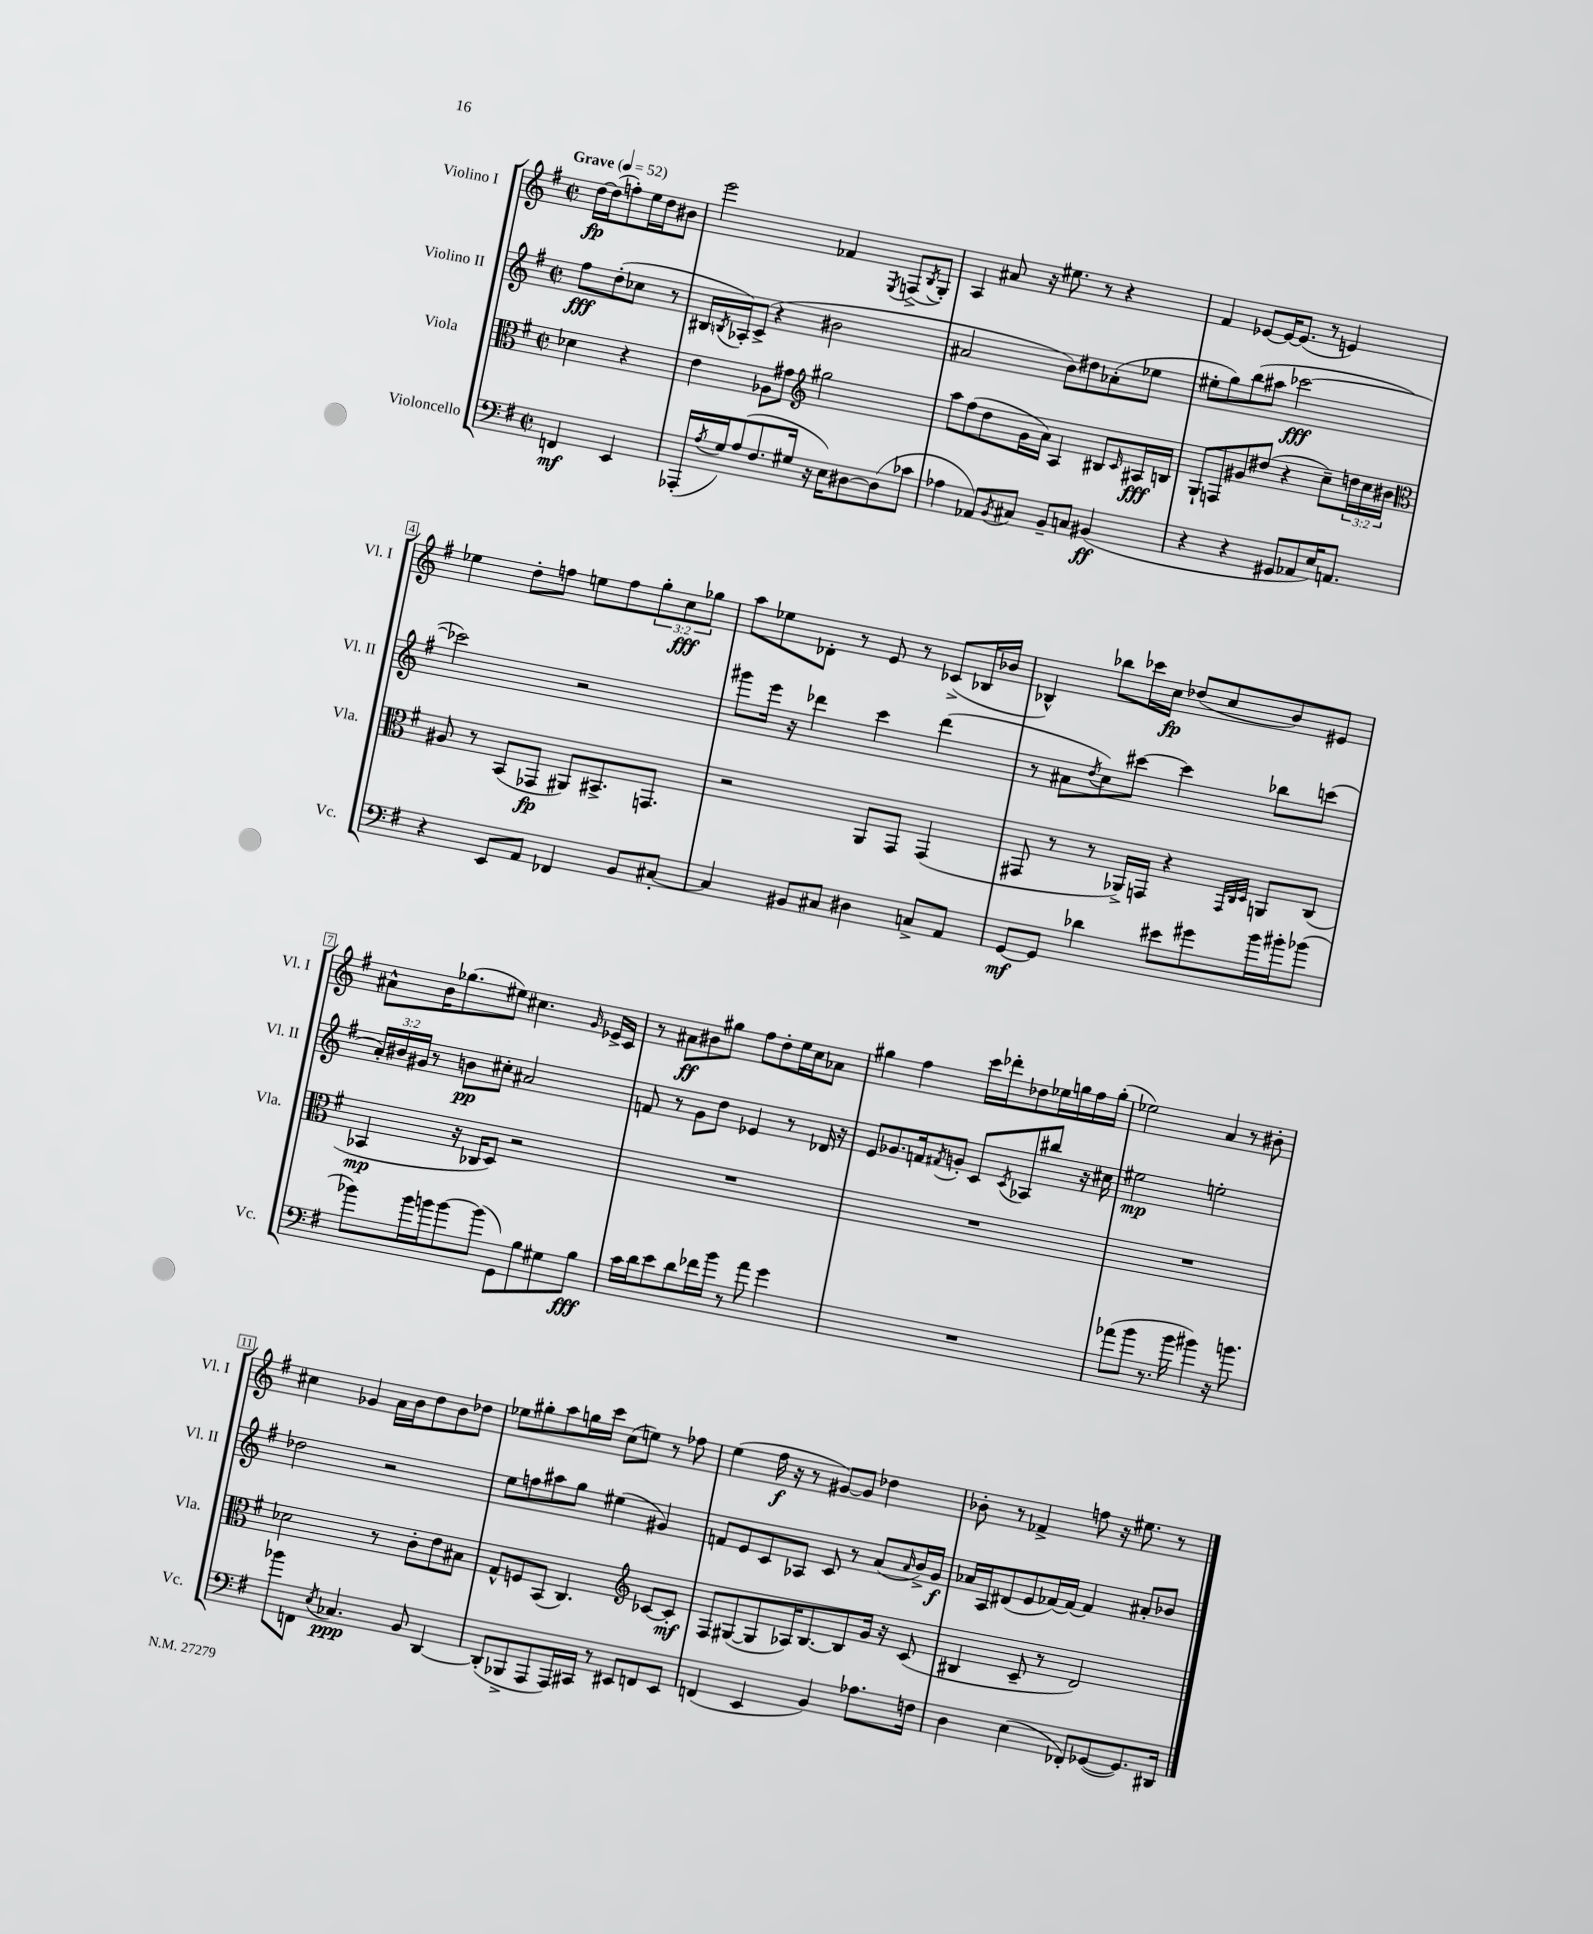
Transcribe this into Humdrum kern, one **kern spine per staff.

**kern	**dynam	**kern	**dynam	**kern	**dynam	**kern	**dynam
*part4	*part4	*part3	*part3	*part2	*part2	*part1	*part1
*staff4	*staff4	*staff3	*staff3	*staff2	*staff2	*staff1	*staff1
*I"Violoncello	*	*I"Viola	*	*I"Violino II	*	*I"Violino I	*
*I'Vc.	*	*I'Vla.	*	*I'Vl. II	*	*I'Vl. I	*
*clefF4	*	*clefC3	*	*clefG2	*	*clefG2	*
*k[f#]	*	*k[f#]	*	*k[f#]	*	*k[f#]	*
*M2/2	*	*M2/2	*	*M2/2	*	*M2/2	*
*met(c|)	*	*met(c|)	*	*met(c|)	*	*met(c|)	*
*MM52	*	*MM52	*	*MM52	*	*MM52	*
=	=	=	=	=	=	=	=
!	!	!	!	!	!	!LO:TX:a:B:t=Grave	!
4FFn/	mf	4d-X\	.	8ff#\L	fff	[16dd\LL	fp
.	.	.	.	.	.	(16dd\J]	.
.	.	.	.	(8dd'\	.	8ffn'\)	.
4EE/	.	4r	.	8cc-X\J	.	16ee\L	.
.	.	.	.	.	.	16dd\J	.
.	.	.	.	8r	.	8b#X\J	.
=1	=1	=1	=1	=1	=1	=1	=1
(16AAA-X'/LL	.	4e\	.	16B#X/LL	.	2eee\	.
8qA/	.	.	.	8qBn/	.	.	.
16G/J)	.	.	.	16A-X'/J)	.	.	.
(8A/	.	.	.	(8c^/J	.	.	.
8.F#/	.	8A-X\L	.	4r	.	.	.
.	.	8g#X\J	.	.	.	.	.
16G#X/Jk	.	.	.	.	.	.	.
*	*	*clefG2	*	*	*	*	*
16r	.	2gg#X\	.	2b#X\	.	4f-X/	.
16E\KL)	.	.	.	.	.	.	.
[8D#X\	.	.	.	.	.	.	.
.	.	.	.	.	.	8qE/	.
(8D#\]	.	.	.	.	.	(8Fn^/L	.
.	.	.	.	.	.	8qB/	.
8c-X\J	.	.	.	.	.	8G'/J)	.
=2	=2	=2	=2	=2	=2	=2	=2
4A-X\	.	8aa\L	.	2a#X/	.	4A/	.
.	.	(8ff#\	.	.	.	.	.
8AA-X/L)	.	8dd\	.	.	.	8a#X/	.
8qBB/	.	.	.	.	.	.	.
8C#X/J	.	16g\L	.	.	.	16r	.
.	.	16a\JJ)	.	.	.	8.ee#X\	.
8BB~/L	.	4A/	.	8b\L)	.	.	.
8Cn/J	.	.	.	8dd#X\	.	8r	.
(4BB#X/	ff	8B#X/L	.	(8a-X'\	.	4r	.
.	.	16qqc/	.	.	.	.	.
.	.	16A#X/L	fff	8ee-X\J	.	.	.
.	.	16Bn/JJ	.	.	.	.	.
=3	=3	=3	=3	=3	=3	=3	=3
4r	.	8G`/L	.	8ee#X'\L	.	4f#/	.
.	.	8Fn/	.	8gg\)	.	.	.
4r	.	8g#X/	.	(8bb\	.	[8e-X/L	.
.	.	(8dd#X/J	.	8aa#X\J	.	16e-/K_	.
.	.	.	.	.	.	(8.e-/J]	.
8GG#X/L	.	4r	.	[2ccc-X\	fff	.	.
8AA-X/	.	.	.	.	.	8r	.
16E/K)	.	8cc~\L)	.	.	.	4en/)	.
8.AAn/J	.	.	.	.	.	.	.
.	.	24ddn\L	.	.	.	.	.
.	.	24cc\	.	.	.	.	.
.	.	24b#X\JJ	.	.	.	.	.
!!LO:LB:g=z
=4	=4	=4	=4	=4	=4	=4	=4
*	*	*clefC3	*	*	*	*	*
4r	.	8A#X/	.	2ccc-X\])	.	4ee-X\	.
.	.	8r	.	.	.	.	.
8EE/L	.	(8BB/L	.	.	.	8dd'\L	.
8AA/J	.	8GG-X/J	fp	.	.	8ffn\J	.
4FF-X/	.	8AA#X/L)	.	2r	.	8een\L	.
.	.	8.BB#X^/	.	.	.	8ff\	.
8BB/L	.	.	.	.	.	12gg'\	.
.	.	8.GGn/J	.	.	.	.	.
.	.	.	.	.	.	12cc\	fff
[8C#X'/J	.	.	.	.	.	.	.
.	.	.	.	.	.	12gg-X\J	.
=5	=5	=5	=5	=5	=5	=5	=5
4C#/]	.	2r	.	8ggg#X\L	.	8aa\L	.
.	.	.	.	16eee\Jk	.	8ee-X\	.
.	.	.	.	16r	.	.	.
8BB#X/L	.	.	.	4ddd-X\	.	8d-X'\J	.
8C#X/J	.	.	.	.	.	8r	.
4D#X\	.	8AA/L	.	4ccc\	.	8e/	.
.	.	8GG/J	.	.	.	8r	.
8Cn^/L	.	(4GG/	.	(4ddd-\	.	(8c-X^/L	.
8AA/J	.	.	.	.	.	16B-X/L	.
.	.	.	.	.	.	16b-X/JJ	.
=6	=6	=6	=6	=6	=6	=6	=6
[8GG/L	mf	8GG#X/	.	8r	.	4B-X^^/)	.
8GG/J]	.	8r	.	8a#X\L	.	.	.
.	.	.	.	8qdd/	.	.	.
4d-X\	.	8r	.	8cc\)	.	8bb-X\L	.
.	.	16AA-X^/LL)	.	[8ccc#X\J	.	16ccc-X\L	.
.	.	16GGn/JJ	.	.	.	16cc\JJ	fp
8e#X\L	.	4r	.	4ccc#\]	.	(8dd-X/L	.
8g#X\	.	.	.	.	.	8cc/	.
.	.	32qqGG/LLL	.	.	.	.	.
.	.	32qqC/	.	.	.	.	.
.	.	32qqD/JJJ	.	.	.	.	.
16b\L	.	8AAn/L	.	8bb-X\L	.	8b/)	.
16b#X'\J	.	.	.	.	.	.	.
(8b-X\J	.	(8C/J	.	(8cccn\J	.	8e#X/J	.
!!LO:LB:g=z
=7	=7	=7	=7	=7	=7	=7	=7
8b-X\L)	.	4BB-X/	mp	24a'/LL)	.	8a#X^^\L	.
.	.	.	.	24b#X/	.	.	.
.	.	.	.	24g#X/JJ	.	.	.
16b-\L	.	.	.	8r	.	16b\K	.
16bn\J	.	.	.	.	.	(8.gg-X\	.
[8b\	.	16r	.	8bn\L	pp	.	.
.	.	16C-X/KL	.	.	.	.	.
(8b\J]	.	8D/J)	.	8cc#X'\J	.	8ee#X\J)	.
8GG\L)	.	2r	.	2a#X/	.	4.cc#X\	.
8B\	.	.	.	.	.	.	.
8G#X\	.	.	.	.	.	.	.
.	.	.	.	.	.	16qqg/	.
8B\J	fff	.	.	.	.	16e-X^/LL	.
.	.	.	.	.	.	16c/JJ	.
=8	=8	=8	=8	=8	=8	=8	=8
16c\LL	.	1r	.	8fn/	.	8r	.
16d\J	.	.	.	.	.	.	.
8e\	.	.	.	8r	.	8a#X\L	ff
8d\	.	.	.	8g\L	.	8b#X\	.
16f-X\L	.	.	.	8dd\J	.	8gg#X\J	.
16b\JJ	.	.	.	.	.	.	.
8r	.	.	.	4e-X/	.	8ff#\L	.
8a\	.	.	.	.	.	8dd'\	.
4g\	.	.	.	8r	.	16ee\L	.
.	.	.	.	.	.	16cc\J	.
.	.	.	.	16d-X/	.	8a-X\J	.
.	.	.	.	16r	.	.	.
=9	=9	=9	=9	=9	=9	=9	=9
1r	.	1r	.	8e/L	.	4gg#X\	.
.	.	.	.	8.g-X/	.	.	.
.	.	.	.	.	.	4ff#\	.
.	.	.	.	16fn/k	.	.	.
.	.	.	.	8qf#X/	.	.	.
.	.	.	.	8gn'/J	.	.	.
.	.	.	.	8c/L	.	16ccc\LL	.
.	.	.	.	.	.	16ddd-X'\J	.
.	.	.	.	8qc/	.	.	.
.	.	.	.	8A-X/	.	8dd-X\	.
.	.	.	.	8bb#X/J	.	16ee-X\L	.
.	.	.	.	.	.	16ggn\	.
.	.	.	.	16r	.	16ff#\	.
.	.	.	.	16cc#X\	.	(16gg'\JJ	.
=10	=10	=10	=10	=10	=10	=10	=10
(8a-X\L	.	1r	.	2ee#X\	mp	2ee-X\)	.
8b\J	.	.	.	.	.	.	.
8.r	.	.	.	.	.	.	.
16b\	.	.	.	.	.	.	.
4b#X\)	.	.	.	2een'\	.	4a/	.
16r	.	.	.	.	.	8r	.
8.bn\	.	.	.	.	.	.	.
.	.	.	.	.	.	8b#X'\	.
!!LO:LB:g=z
=11	=11	=11	=11	=11	=11	=11	=11
8b-X\L	.	2d-X\	.	2dd-X\	.	4cc#X\	.
8FFn\J	.	.	.	.	.	.	.
8qE/	.	.	.	.	.	.	.
4.C-X/	ppp	.	.	.	.	4g-X/	.
.	.	8r	.	2r	.	16a\LL	.
.	.	.	.	.	.	16b\J	.
8BB/	.	8c'\L	.	.	.	8dd\	.
[4DD/	.	8e\	.	.	.	8b\	.
.	.	8B#X\J	.	.	.	8dd-X\J	.
=12	=12	=12	=12	=12	=12	=12	=12
(8DD'/L]	.	8G^^/L	.	8ee\L	.	8ee-X\L	.
8BBB-X^/	.	8Fn/	.	8ffn\	.	8gg#X'\	.
8AAA/	.	(8BB/J	.	8aa#X\	.	8aa\	.
16AAA/L)	.	4.C/)	.	8gg\J	.	16ggn\L	.
16CC#X/JJ	.	.	.	.	.	16ccc\JJ	.
8r	.	.	.	(4ee#X\	.	(8cc\L	.
8EE#X/L	.	.	.	.	.	8een\J)	.
*	*	*clefG2	*	*	*	*	*
8FFn/	.	[8c-X/L	.	4g#X/)	.	8r	.
8EE#/J	.	8c-'/J]	mf	.	.	8ff-X\	.
=13	=13	=13	=13	=13	=13	=13	=13
(4FFn/	.	8F#/L	.	8fn/L	.	(4ee\	.
.	.	([8G#X/	.	8e/	.	.	.
4EE/	.	8G#/]	.	8c/	.	16ff#\	f
.	.	.	.	.	.	16r	.
.	.	16A-X/K)	.	8A-X/J	.	8r	.
.	.	[8.B/	.	.	.	.	.
4BB/)	.	.	.	8c/	.	[8g#X/L)	.
.	.	8B/]	.	8r	.	8g#/J]	.
8.A-X\L	.	16g/Jk	.	(8a/L	.	4dd-X\	.
.	.	16r	.	.	.	.	.
.	.	.	.	16qqa/	.	.	.
.	.	(8c/	.	16b^/L)	.	.	.
16Fn\Jk	.	.	.	16g/JJ	f	.	.
=14	=14	=14	=14	=14	=14	=14	=14
4D\	.	4B#X/	.	16a-X/LL	.	8b-X'\	.
.	.	.	.	16A/J	.	.	.
.	.	.	.	(8d#X/	.	8r	.
(4E\	.	8c~/	.	8e/	.	4f-X^/	.
.	.	8r	.	[16f-X/L)	.	.	.
.	.	.	.	16f-/JJ_	.	.	.
8FF-X'/L)	.	2d/)	.	4f-/]	.	8ffn\	.
([8GG-X/	.	.	.	.	.	16r	.
.	.	.	.	.	.	8.ee#X\	.
8.GG-/])	.	.	.	8a#X'/L	.	.	.
.	.	.	.	8b-X/J	.	8r	.
16DD#X/Jk	.	.	.	.	.	.	.
==	==	==	==	==	==	==	==
*-	*-	*-	*-	*-	*-	*-	*-
